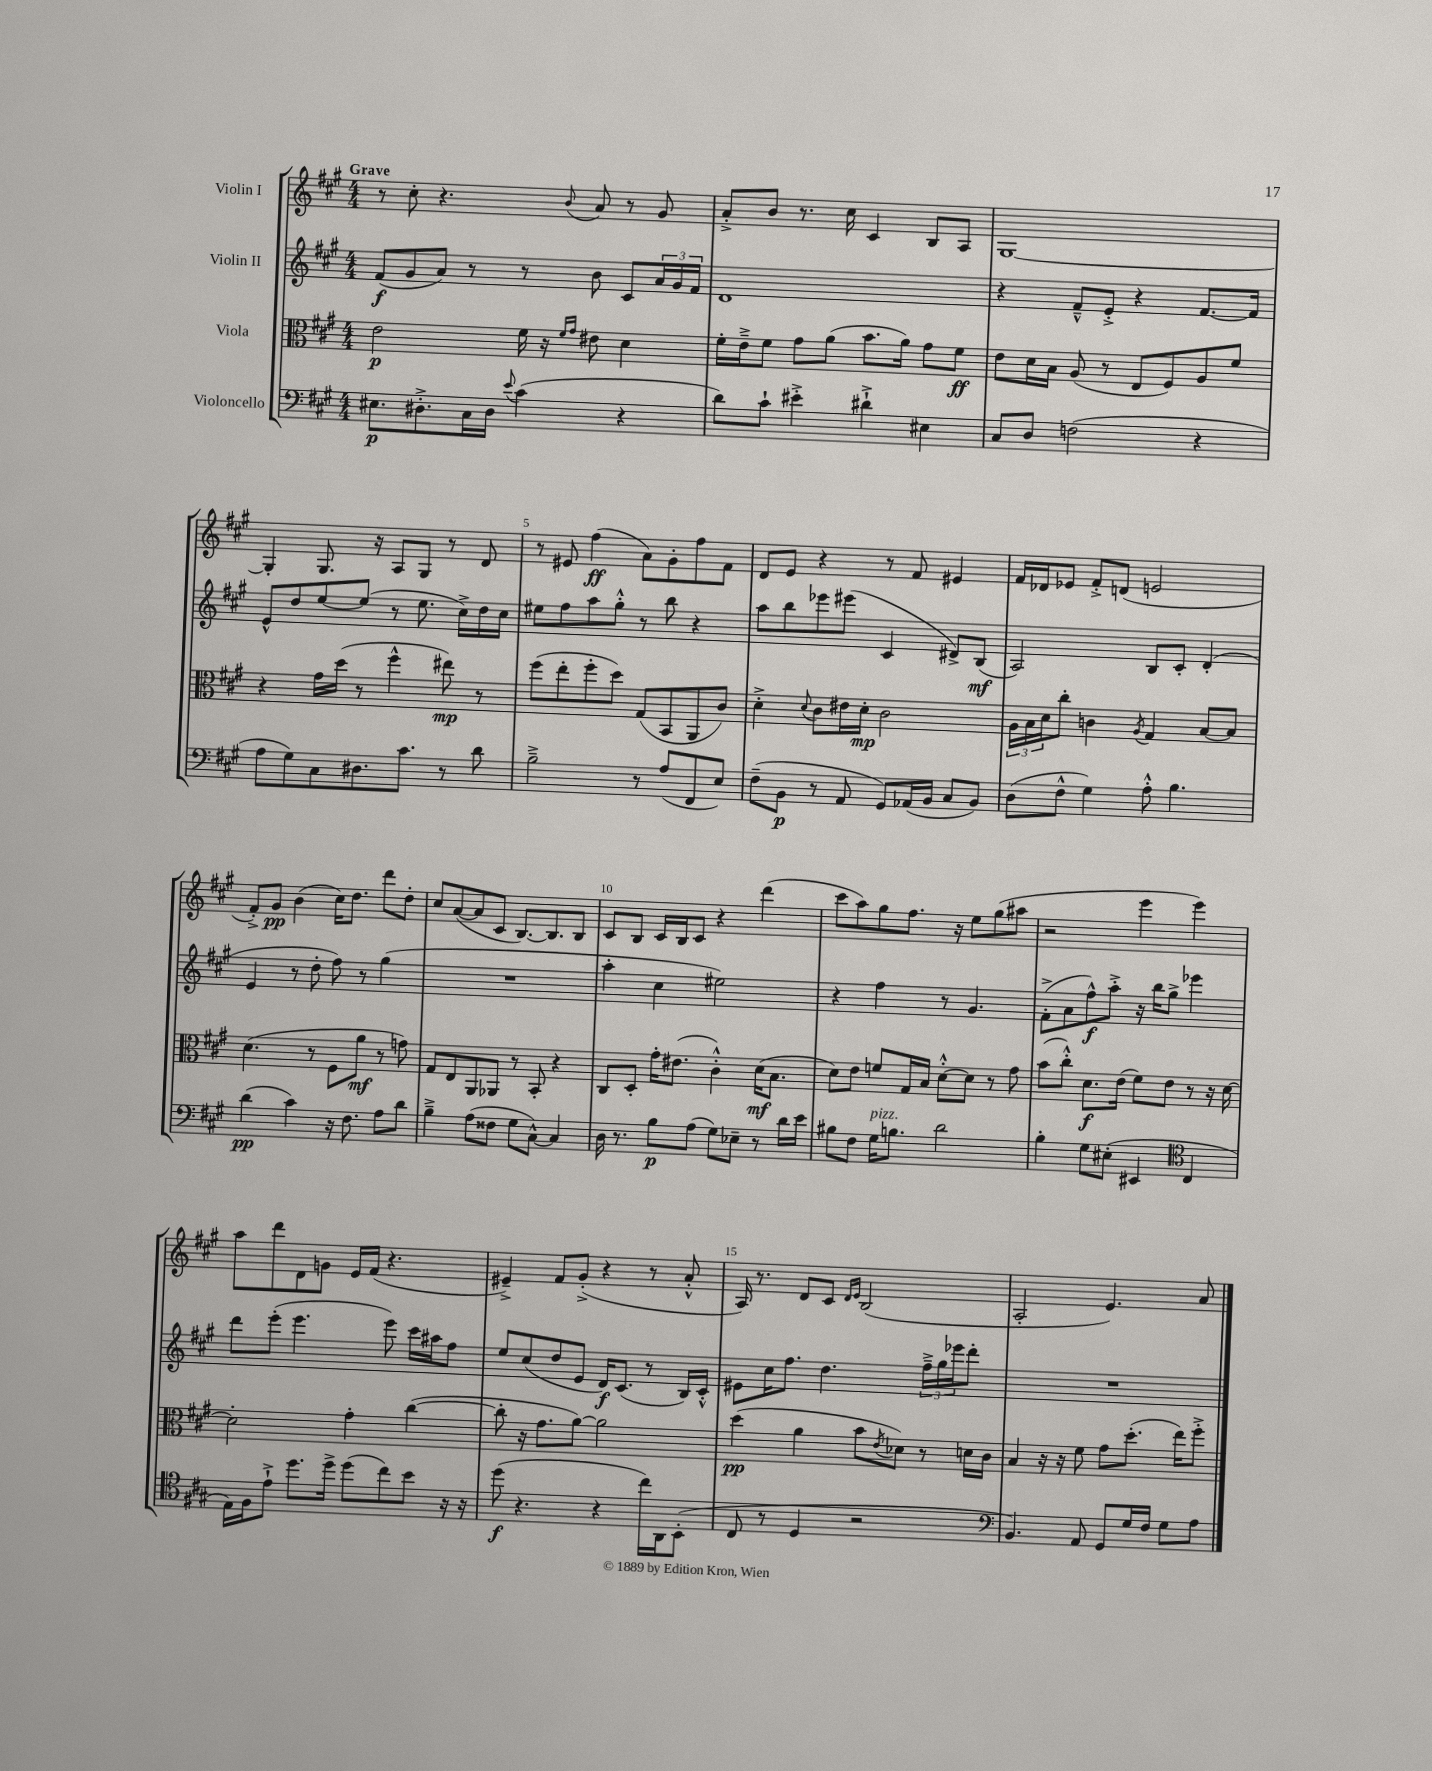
<<
\new StaffGroup <<
\new Staff = "s0" \with { instrumentName = "Violin I" } {
    \clef treble \key a \major \numericTimeSignature \time 4/4 \tempo "Grave"
    r8 cis''8-. r4. \appoggiatura { b'8 } a'8 r8 gis'8 |
    a'8-.-> b'8 r8. cis''16 cis'4 b8 a8 |
    gis1~ |
    gis4-. gis8. r16 a8 gis8 r8 d'8 |
    r8 eis'8 fis''4\ff( a'8) gis'8-. fis''8 fis'8 |
    d'8 e'8 r4 r8 fis'8 eis'4 |
    fis'16 des'16 ees'8 fis'8-.-> d'8( e'2 |
    fis'8-.->) gis'8\pp b'4( cis''16) d''8. d'''8 d''8-. |
    cis''8 a'8~( a'8 cis'8 b8.~) b8. b8 |
    cis'8 b8 cis'16 b16 cis'8 r4 d'''4( |
    cis'''8 a''8) gis''8 fis''8. r16 e''8 gis''8( ais''8 |
    r2 e'''4 e'''4) |
    a''8 d'''8 d'8 g'8 e'16 fis'16( r4. |
    eis'4--->) fis'8 gis'8-.->( r4 r8 a'8-.-^ |
    a16) r8. d'8 cis'8 \grace { d'16 e'16 } b2( |
    a2-. e'4.) a'8 \bar "|." |
}
\new Staff = "s1" \with { instrumentName = "Violin II" } {
    \clef treble \key a \major \numericTimeSignature \time 4/4
    fis'8\f( gis'8 a'8) r8 r8 b'8 cis'8 \tuplet 3/2 { a'16 gis'16 fis'16 } |
    d'1 |
    r4 fis'8---^ e'8-.-> r4 fis'8.~ fis'16 |
    e'8-^ d''8 e''8~ e''8( r8 e''8. cis''16->) d''16 cis''16 |
    eis''8 fis''8 a''8 gis''8-.-^ r8 b''8 r4 |
    a''8 b''8 ees'''8 eis'''8( cis'4 dis'8->) b8\mf( |
    a2) b8 cis'8-. d'4-.( |
    e'4 r8 d''8-. fis''8) r8 gis''4( |
    R1 |
    a''4-. cis''4 eis''2) |
    r4 fis''4 r8 gis'4. |
    fis'8-.->( a'8 fis''8-^\f) a''8-.-> r16 b''16 gis''8-> ees'''4 |
    d'''8 e'''8-.( e'''4. e'''8) cis'''16 ais''16 fis''8 |
    e''8 cis''8( d''8 e'8 d'16\f) cis'8.( r8 b16) cis'16-.-^ |
    eis'8 cis''16 fis''8. d''4. \tuplet 3/2 { fis''16---> gis''16 ees'''16 } d'''8-. |
    R1 \bar "|." |
}
\new Staff = "s2" \with { instrumentName = "Viola" } {
    \clef alto \key a \major \numericTimeSignature \time 4/4
    e'2\p fis'16 r16 \grace { fis'16 gis'16 } eis'8 d'4 |
    fis'16-. e'16---> fis'8 gis'8 a'8( b'8. a'16) gis'8 fis'8\ff |
    e'8 d'16 b16 a8( r8 e8 fis8) a8 fis'8 |
    r4 gis'16 d''16( r8 fis''4-^ eis''8\mp) r8 |
    fis''8( e''8-. fis''8-. d''8) gis8( b,8 a,8 cis'8) |
    d'4-.-> \appoggiatura { d'8 } cis'8 eis'16 d'16-.\mp cis'2 |
    \tuplet 3/2 { a16 b16 d'16 } cis''8-. c'4 \acciaccatura { a8 } gis4 b8~ b8 |
    d'4.( r8 fis8 a'8\mf r8 g'8) |
    gis8 e8 a,8 aes,8 r8 b,8-. r4 |
    cis8 d8-. gis'16-. eis'8.( cis'4-.-^) d'16\mf( b8. |
    d'8) e'8 f'8 gis16 b16 d'8~-.-^ d'8 r8 gis'8 |
    b'8( cis''8-.-^) d'8.\f e'16( fis'8) e'8 r8 r16 d'16~ |
    d'2-. gis'4-. cis''4~( |
    cis''8-. r16 gis'8. a'8~) a'2 |
    d''4\pp( a'4 b'8 \acciaccatura { e'8 } des'8) r8 d'16 cis'16 |
    b4 r16 r16 fis'8 gis'8 d''8.-.( e''16) fis''8-.-> \bar "|." |
}
\new Staff = "s3" \with { instrumentName = "Violoncello" } {
    \clef bass \key a \major \numericTimeSignature \time 4/4
    eis8.\p dis8.-.-> cis16 dis16 \appoggiatura { e'8 } cis'4( r4 |
    d'8) cis'8-! eis'4-.-> dis'4-!-> eis4 |
    cis8 d8 f2( r4 |
    a8 gis8) cis8 dis8. cis'8. r8 d'8 |
    b2---> r8 a8( fis,8 e8) |
    fis8--( b,8\p r8 a,8 gis,8) aes,16( b,16 cis8 b,8) |
    d8( fis8-^ gis4) a8-.-^ b4. |
    d'4\pp( cis'4) r16 fis8. a8 d'8 |
    b4---> a8( fisis8 gis8 cis8~-^) cis4 |
    d16 r8. b8\p a8( gis8) ees8-- r8 d'16 e'16 |
    bis8 fis8 gis16^\markup { \italic "pizz." } b8. d'2 |
    b4-. gis8 eis8-.( eis,4 \clef tenor cis4 |
    e16) fis16 e'8-!-> d''8. d''16-> d''8( cis''8) b'8 r16 r16 |
    d''8\f( r4. r4 cis''16) a,16 b,8-.( |
    cis8 r8 d4 r2 |
    \clef bass b,4.) a,8 gis,8 gis16 fis16 gis8 a8 \bar "|." |
}
>>
>>
\layout { \context { \Score \override BarNumber.break-visibility = ##(#f #t #t) barNumberVisibility = #(every-nth-bar-number-visible 5) } }
